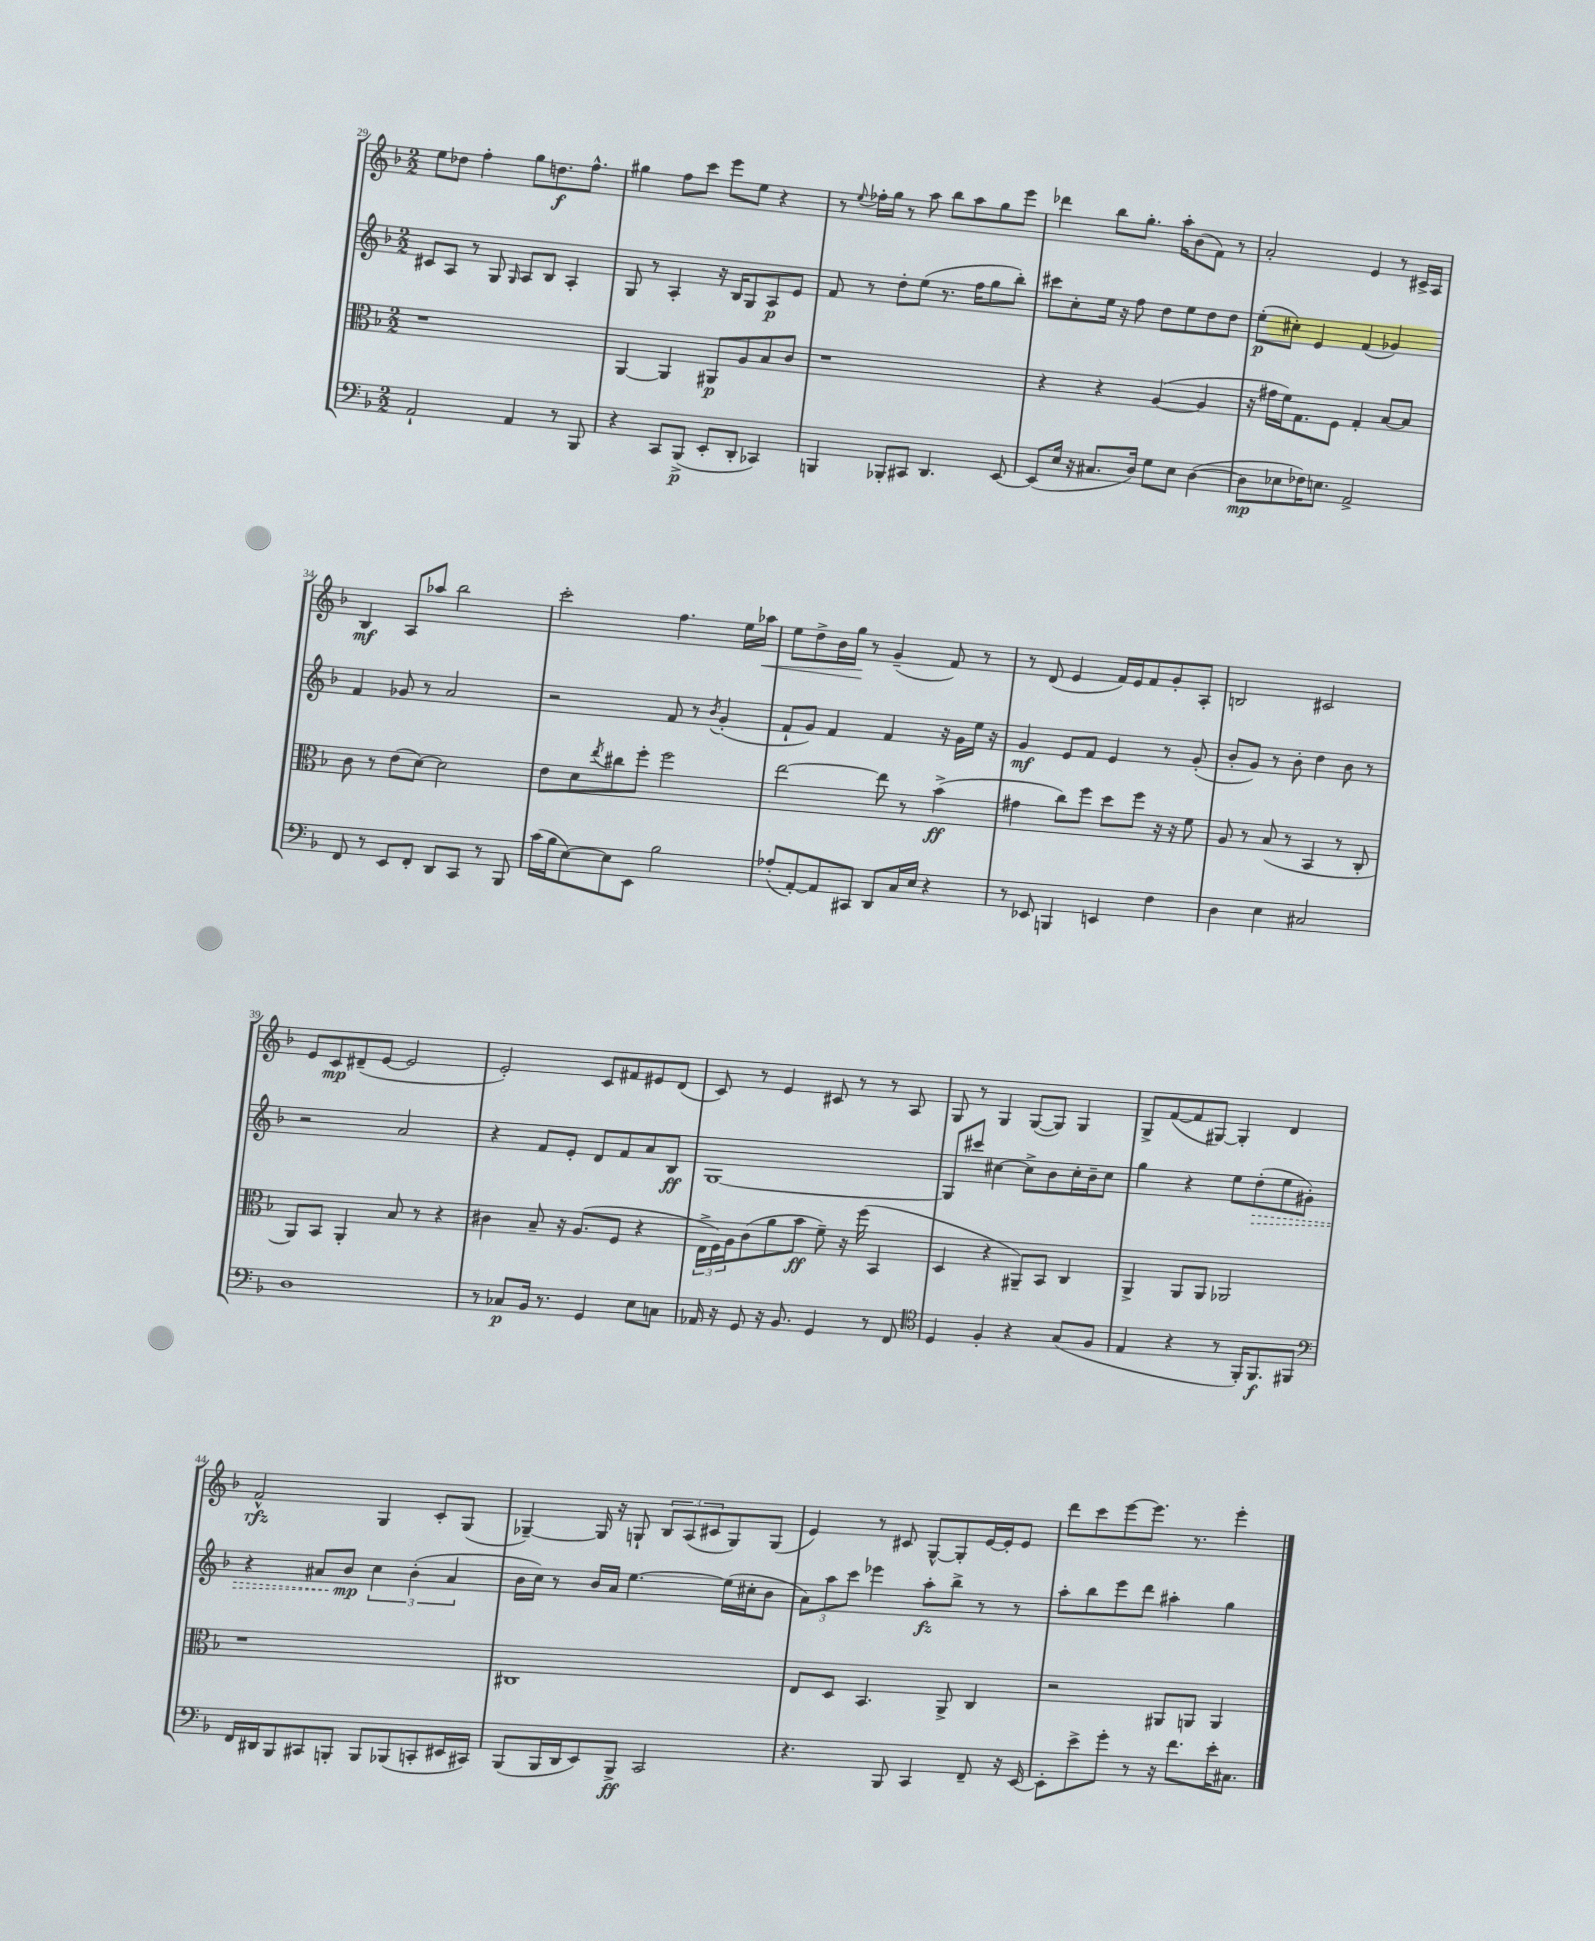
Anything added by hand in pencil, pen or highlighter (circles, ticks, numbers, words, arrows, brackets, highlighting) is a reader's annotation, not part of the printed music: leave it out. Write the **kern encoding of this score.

**kern	**dynam	**kern	**dynam	**kern	**dynam	**kern	**dynam
*part4	*part4	*part3	*part3	*part2	*part2	*part1	*part1
*staff4	*staff4	*staff3	*staff3	*staff2	*staff2	*staff1	*staff1
*clefF4	*	*clefC3	*	*clefG2	*	*clefG2	*
*k[b-]	*	*k[b-]	*	*k[b-]	*	*k[b-]	*
*M2/2	*	*M2/2	*	*M2/2	*	*M2/2	*
=29	=29	=29	=29	=29	=29	=29	=29
2AA`/	.	1r	.	8c#X/L	.	8ee\L	.
.	.	.	.	8A/J	.	8dd-X\J	.
.	.	.	.	8r	.	4ff'\	.
.	.	.	.	8G/	.	.	.
.	.	.	.	16qqG/	.	.	.
4AA/	.	.	.	8A/L	.	8gg\L	.
.	.	.	.	8B-/J	.	8.ddn\	f
8r	.	.	.	4A'/	.	.	.
.	.	.	.	.	.	8.ff^^\J	.
8BBB-/	.	.	.	.	.	.	.
=30	=30	=30	=30	=30	=30	=30	=30
4r	.	[4AA/	.	8G/	.	4gg#X\	.
.	.	.	.	8r	.	.	.
8CC/L	.	4AA/]	.	4A'/	.	8ff\L	.
(8BBB-^/J	p	.	.	.	.	8ccc\J	.
8EE'/L	.	8AA#X/L	p	16r	.	8eee\L	.
.	.	.	.	16B-/KL	.	.	.
8DD'/J	.	8A/	.	8G/	.	8ee\J	.
4CC-X/)	.	8B-/	.	8A/	p	4r	.
.	.	8c/J	.	8e/J	.	.	.
=31	=31	=31	=31	=31	=31	=31	=31
4BBBn/	.	1r	.	8f/	.	8r	.
.	.	.	.	.	.	8qqee/	.
.	.	.	.	8r	.	16ff-X'\LL	.
.	.	.	.	.	.	16gg\JJ	.
8BBB-X'/L	.	.	.	8dd'\L	.	8r	.
8CC#X/J	.	.	.	(8ee\J	.	8aa\	.
4.DD/	.	.	.	8.r	.	8bb-\L	.
.	.	.	.	.	.	8aa\	.
.	.	.	.	16ff\KL	.	.	.
.	.	.	.	8gg\	.	8gg\	.
[8EE/	.	.	.	8bb-'\J)	.	8eee\J	.
=32	=32	=32	=32	=32	=32	=32	=32
(8EE/L]	.	4r	.	8ccc#X\L	.	4ddd-X\	.
16E/Jk	.	.	.	8cc'\	.	.	.
16r	.	.	.	.	.	.	.
8.C#X/L	.	4r	.	16ee\Jk	.	8bb-\L	.
.	.	.	.	16r	.	.	.
.	.	.	.	8ff\	.	8.gg'\J	.
16D/Jk)	.	.	.	.	.	.	.
8G\L	.	([4A/	.	8dd\L	.	.	.
.	.	.	.	.	.	16aa'\KL	.
8E\J	.	.	.	8ee\	.	(8b-\	.
([4D\	.	4A/]	.	8dd\	.	8f\J)	.
.	.	.	.	8dd\J	.	8r	.
=33	=33	=33	=33	=33	=33	=33	=33
8D\L]	mp	16r	.	(8ee'\L	p	2a'/	.
.	.	16g#X\LL	.	.	.	.	.
8E-X\	.	16f\J)	.	8cc#X'\J)	.	.	.
.	.	8.G\	.	.	.	.	.
16F-X\K)	.	.	.	4e/	.	.	.
8.En\J	.	.	.	.	.	.	.
.	.	8F\J	.	.	.	.	.
2AA^/	.	4G'/	.	(4f/	.	4e/	.
.	.	[8B-/L	.	4g-X/)	.	8r	.
.	.	8B-/J]	.	.	.	16c#X^/LL	.
.	.	.	.	.	.	16A/JJ	.
!!LO:LB:g=z
=34	=34	=34	=34	=34	=34	=34	=34
8FF/	.	8c\	.	4f/	.	4B-/	mf
8r	.	8r	.	.	.	.	.
8EE/L	.	(8e\L	.	8g-X/	.	8A/L	.
8FF'/J	.	[8d\J)	.	8r	.	8aa-X/J	.
8DD/L	.	2d\]	.	2a/	.	2bb-\	.
8CC/J	.	.	.	.	.	.	.
8r	.	.	.	.	.	.	.
8BBB-/	.	.	.	.	.	.	.
=35	=35	=35	=35	=35	=35	=35	=35
(16c\LL	.	8e\L	.	2r	.	2ccc'\	.
16B-\J	.	.	.	.	.	.	.
[8E\)	.	8d\	.	.	.	.	.
.	.	8qee/	.	.	.	.	.
8E\]	.	8cc#X\	.	.	.	.	.
8EE\J	.	8ff'\J	.	.	.	.	.
2B-\	.	2ff\	.	8f/	.	4.ff\	.
.	.	.	.	8r	.	.	.
.	.	.	.	8qb-/	.	.	.
.	.	.	.	(4g'/	.	.	.
.	.	.	.	.	.	16ee\LL	.
!	!	!	!	!	!	!	!LO:HP:b
.	.	.	.	.	.	16aa-X\JJ	<
=36	=36	=36	=36	=36	=36	=36	=36
(8A-X'/L	.	[2ee\	.	8f`/L	.	8ee\L	.
[8AA'/)	.	.	.	8g/J)	.	8dd^\	.
8AA/]	.	.	.	4f/	.	16b-\L	.
.	.	.	.	.	.	16gg\JJ	.
8CC#X/J	.	.	.	.	.	8r	[
8DD/L	.	8ee\]	.	4f/	.	(4g~/	.
16C/L	.	8r	.	.	.	.	.
16E/JJ	.	.	.	.	.	.	.
4r	.	(4b-^\	ff	16r	.	8f/)	.
.	.	.	.	16g\LL	.	.	.
.	.	.	.	16ee\JJ	.	8r	.
.	.	.	.	16r	.	.	.
=37	=37	=37	=37	=37	=37	=37	=37
8r	.	4g#X\	.	4g/	mf	8r	.
8EE-X/	.	.	.	.	.	(8d/	.
4BBBn/	.	8cc\L)	.	8e/L	.	4e/	.
.	.	8ff\J	.	8f/J	.	.	.
4EEn/	.	8dd\L	.	4e/	.	16f/LL)	.
.	.	.	.	.	.	16e/J	.
.	.	8ff\J	.	.	.	8f/	.
4F\	.	16r	.	8r	.	8g'/	.
.	.	16r	.	.	.	.	.
.	.	8f\	.	(8g'/	.	8A'/J	.
=38	=38	=38	=38	=38	=38	=38	=38
4D\	.	8A/	.	8b-'/L	.	2Bn/	.
.	.	8r	.	8g/J)	.	.	.
4E\	.	(8B-/	.	8r	.	.	.
.	.	8r	.	8b-'\	.	.	.
2C#X/	.	4BB-/	.	4dd\	.	2c#X/	.
.	.	8r	.	8b-\	.	.	.
.	.	8C'/	.	8r	.	.	.
!!LO:LB:g=z
=39	=39	=39	=39	=39	=39	=39	=39
1D	.	8AA/L)	.	2r	.	8e/L	.
.	.	8BB-/J	.	.	.	8c/	mp
.	.	4AA'/	.	.	.	(8d#X~/	.
.	.	.	.	.	.	[8e/J	.
.	.	8B-/	.	2a/	.	2e/]	.
.	.	8r	.	.	.	.	.
.	.	4r	.	.	.	.	.
=40	=40	=40	=40	=40	=40	=40	=40
8r	.	4c#X\	.	4r	.	2e'/)	.
8C-X/L	p	.	.	.	.	.	.
16BB-/Jk	.	8B-~/	.	8f/L	.	.	.
8.r	.	.	.	.	.	.	.
.	.	16r	.	8e'/J	.	.	.
.	.	(8.A/L	.	.	.	.	.
4GG/	.	.	.	8d/L	.	8c/L	.
.	.	8F/J	.	8f/	.	8f#X/	.
8E\L	.	4r	.	8a/	.	8e#X/	.
8Cn\J	.	.	.	8B-/J	ff	(8d/J	.
=41	=41	=41	=41	=41	=41	=41	=41
16AA-X/	.	24E^\LL	.	[1G	.	8c/)	.
.	.	24F\)	.	.	.	.	.
16r	.	.	.	.	.	.	.
.	.	24A\J	.	.	.	.	.
8GG/	.	(8c\	.	.	.	8r	.
16r	.	8a\	.	.	.	4e/	.
8.BB-/	.	.	.	.	.	.	.
.	.	8b-\J	ff	.	.	.	.
4GG/	.	8f~\)	.	.	.	8c#X/	.
.	.	16r	.	.	.	8r	.
.	.	(16ff\	.	.	.	.	.
8r	.	4BB-/	.	.	.	8r	.
8FF/	.	.	.	.	.	8A/	.
=42	=42	=42	=42	=42	=42	=42	=42
*clefC4	*	*	*	*	*	*	*
4D/	.	4D/	.	8G/L]	.	8G/	.
.	.	.	.	8ccc#X/J	.	8r	.
4F'/	.	4r	.	[4cc#X\	.	4G/	.
4r	.	8AA#X~/L)	.	8cc#^\L]	.	([8G/L	.
.	.	8BB-/J	.	8b-\	.	8G/J])	.
(8G/L	.	4C/	.	16cc#'\L	.	4G/	.
.	.	.	.	16b-~\J	.	.	.
8F/J	.	.	.	8cc#\J	.	.	.
=43	=43	=43	=43	=43	=43	=43	=43
4E/	.	4AA^/	.	4gg\	.	8G^/L	.
.	.	.	.	.	.	([8f/	.
4r	.	8AA/L	.	4r	.	8f/]	.
.	.	8AA/J	.	.	.	[8G#X/J)	.
8r	.	2AA-X/	.	8ee\L	.	4G#'/]	.
!	!	!	!	!	!LO:HP:b	!	!
16FF'/KL)	.	.	.	(8dd'\	>	.	.
8.FF/	f	.	.	.	.	.	.
.	.	.	.	8ee\	.	4d/	.
8FF#X/J	.	.	.	8g#X'\J)	.	.	.
!!LO:LB:g=z
=44	=44	=44	=44	=44	=44	=44	=44
*clefF4	*	*	*	*	*	*	*
16FF/LL	.	1r	.	4r	.	2f^^/	rfz
16DD#X/J	.	.	.	.	.	.	.
8BBB-/	.	.	.	.	.	.	.
8CC#X/	.	.	.	8a#X/L	.	.	.
8BBBn'/J	.	.	.	8b-/J	mp	.	.
8BBB/L	.	.	.	6cc\	]	4G/	.
(8BBB-X/	.	.	.	.	.	.	.
.	.	.	.	(6b-'\	.	.	.
8CCn'/	.	.	.	.	.	8c'/L	.
.	.	.	.	6a#/	.	.	.
16EE#X/L	.	.	.	.	.	(8G/J	.
16CC#X/JJ)	.	.	.	.	.	.	.
=45	=45	=45	=45	=45	=45	=45	=45
(8BBB-/L	.	1C#X	.	16b-\LL	.	[4G-X~/)	.
.	.	.	.	16cc\JJ)	.	.	.
16BBB-/L	.	.	.	8r	.	.	.
16DD/J	.	.	.	.	.	.	.
8EE/)	.	.	.	16b-/LL	.	16G-/]	.
.	.	.	.	16a/JJ	.	16r	.
8BBB-^/J	ff	.	.	[4.ee\	.	8Gn`/	.
2CC/	.	.	.	.	.	12B-/L	.
.	.	.	.	.	.	(12A/	.
.	.	.	.	.	.	12c#X/	.
.	.	.	.	(16ee\LL]	.	8G/)	.
.	.	.	.	16cc#X'\J	.	.	.
.	.	.	.	8b-\J	.	(8G/J	.
=46	=46	=46	=46	=46	=46	=46	=46
4.r	.	8E/L	.	12a\L)	.	4e/)	.
.	.	.	.	12aa\	.	.	.
.	.	8D/J	.	.	.	.	.
.	.	.	.	12ccc\J	.	.	.
.	.	4.BB-/	.	4eee-X\	.	8r	.
8BBB-/	.	.	.	.	.	8c#X/	.
4CC/	.	.	.	8aa'\L	fz	[8G^^/L	.
.	.	8AA^/	.	8bb-^\J	.	8G'/]	.
8FF~/	.	4C/	.	8r	.	[16e/L	.
.	.	.	.	.	.	16e'/J]	.
16r	.	.	.	8r	.	8e/J	.
[16EE/	.	.	.	.	.	.	.
=47	=47	=47	=47	=47	=47	=47	=47
8EE'\L]	.	2r	.	8aa'\L	.	8ddd\L	.
8e^\	.	.	.	8bb-\	.	8ccc\	.
8g'\J	.	.	.	8eee\	.	[8eee\	.
8r	.	.	.	8ddd\J	.	8.eee\J]	.
16r	.	8AA#X/L	.	4aa#X'\	.	.	.
8.f\L	.	.	.	.	.	8.r	.
.	.	8AAn/J	.	.	.	.	.
16e'\K	.	4AA/	.	4gg\	.	4eee'\	.
8.C#X\J	.	.	.	.	.	.	.
==	==	==	==	==	==	==	==
*-	*-	*-	*-	*-	*-	*-	*-
